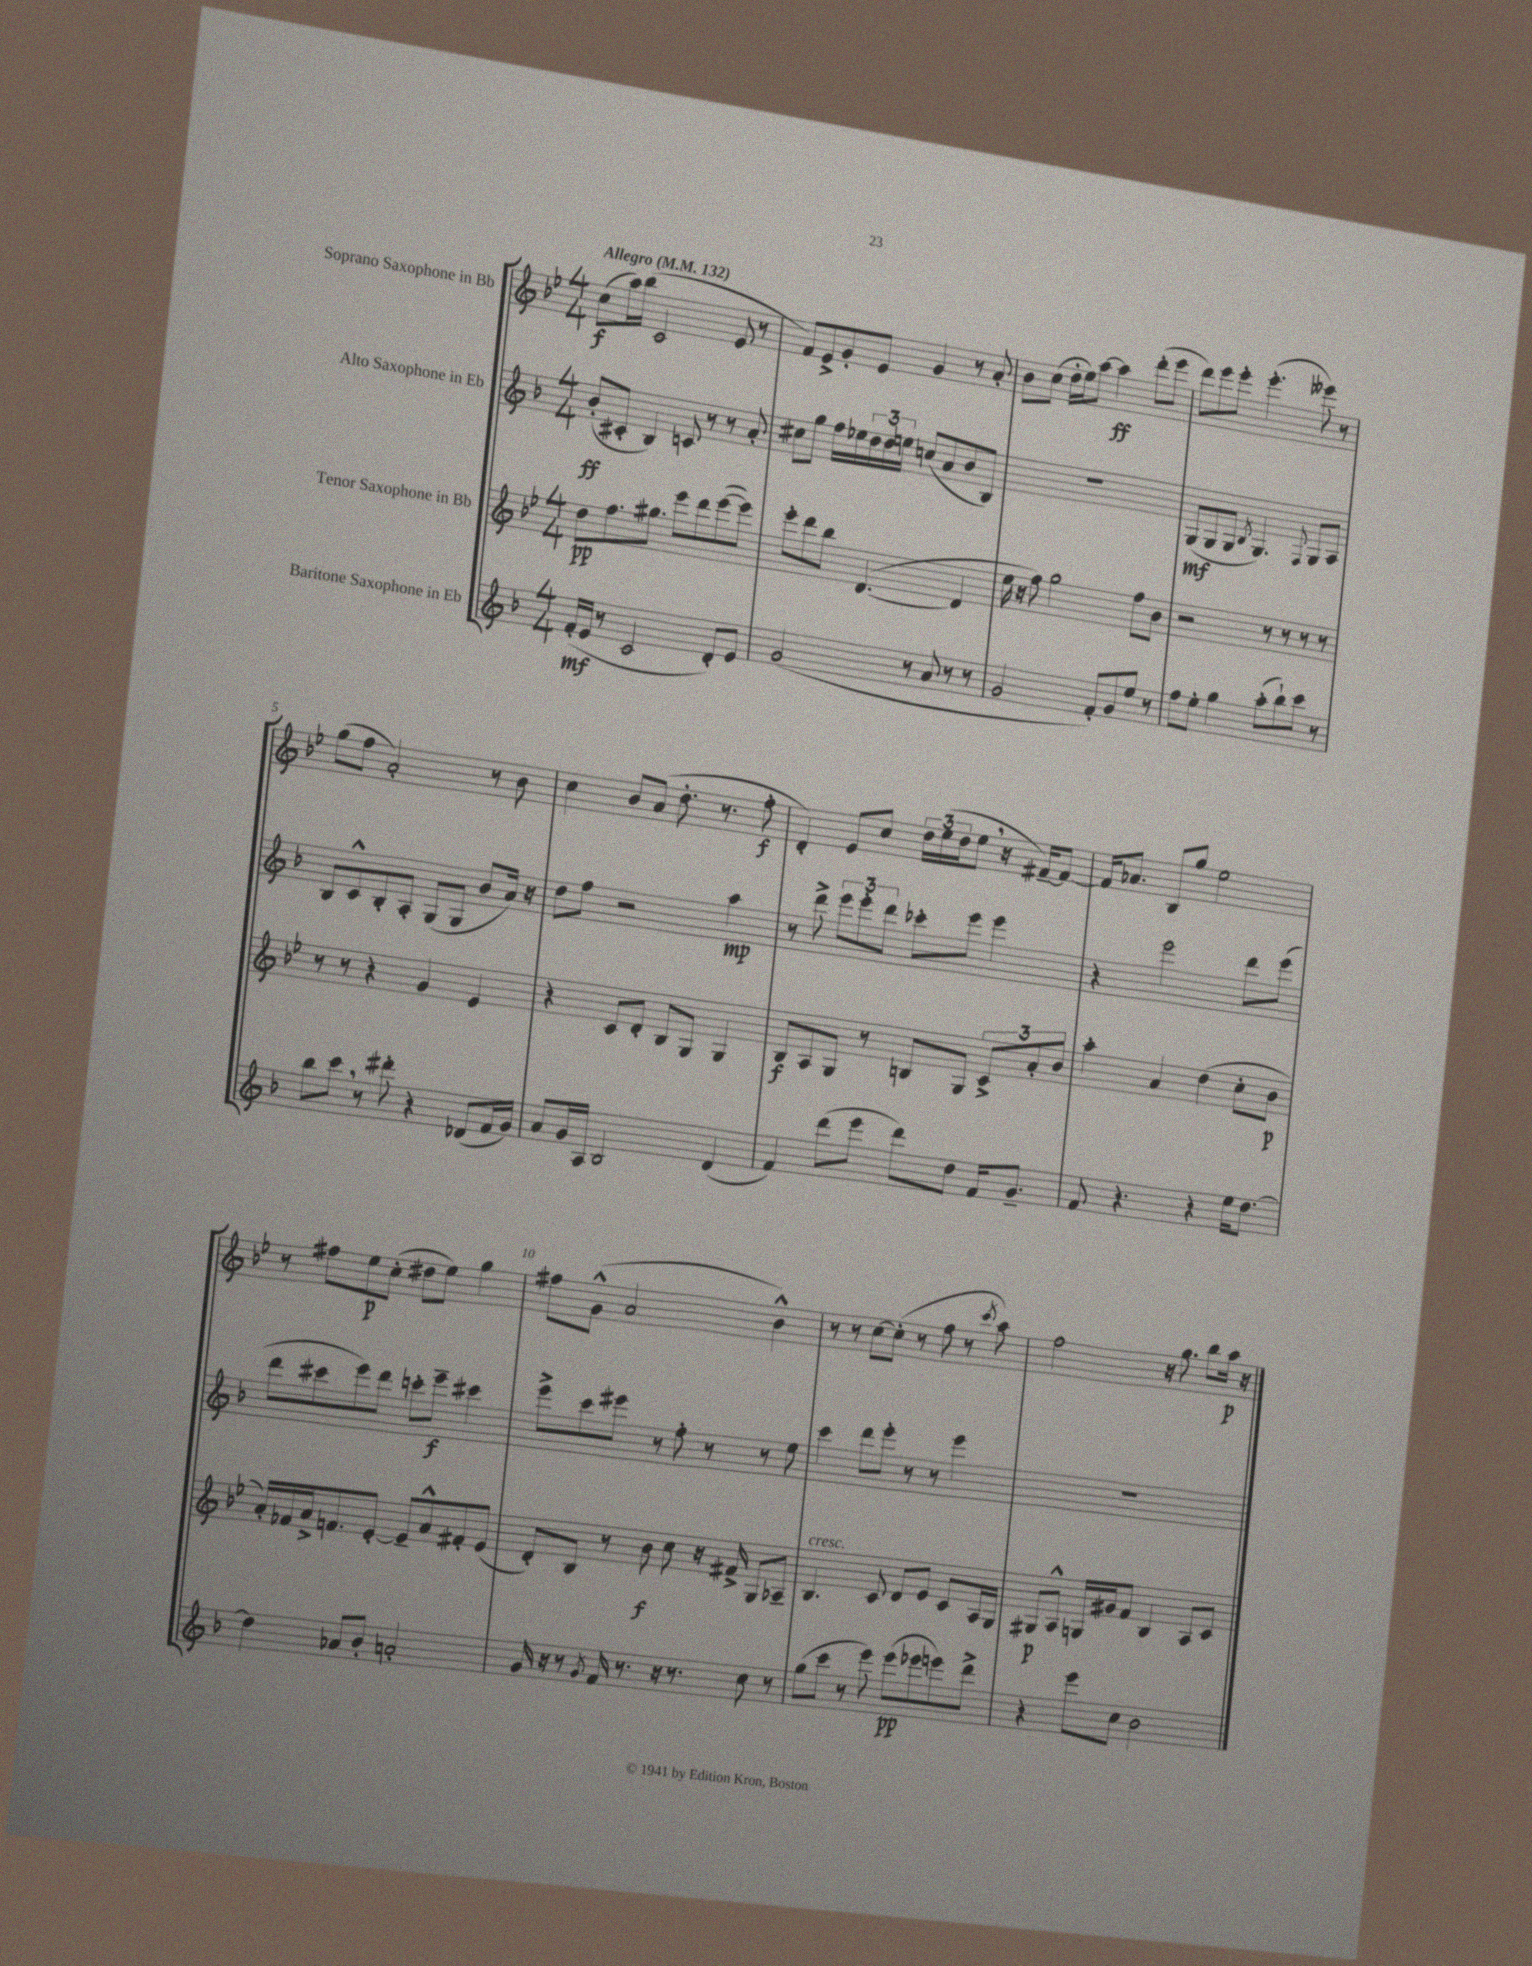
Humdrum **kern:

**kern	**kern	**kern	**kern
*staff4	*staff3	*staff2	*staff1
*clefG2	*clefG2	*clefG2	*clefG2
*k[b-]	*k[b-e-]	*k[b-]	*k[b-e-]
*M4/4	*M4/4	*M4/4	*M4/4
*MM132	*MM132	*MM132	*MM132
(16f'	8dd	(8b-'	(8cc
16e	.	.	.
8r	8.ff	8c#'	16aa)
.	.	.	(16bb-
2c	.	4B-)	2c
.	8.gg#	.	.
.	8eee-	8c	.
.	8ddd	8r	.
8d')	([8eee-	8r	8e-
8e	8eee-])	8a'	8r
=	=	=	=
(2g	8eee-'	8cc#	8f)
.	8ddd	8gg	8e-^
.	8bb-	16ff	8g'
.	.	16ee-	.
.	([4.d	24dd	8e-
.	.	24dd	.
.	.	24ee	.
8r	.	(8cc	4g
8a	.	8a	.
8r	4d]	8b-	8r
8r	.	8B-)	8a'
=	=	=	=
2g	16ee-	1r	8b-
.	16r	.	.
.	8ff)	.	(8cc
.	2gg	.	16dd'
.	.	.	16ee-)
.	.	.	[8aa
8f')	.	.	4aa]
8g	.	.	.
8ee	8ff	.	(8ddd'
8r	8b-	.	8eee-
=	=	=	=
8ff	2r	(8G	8ddd)
8ee'	.	8G	8eee-
4gg	.	8G	8eee-'
.	.	8qB-	.
.	.	4.G)	(4.eee-'
(8aa'	8r	.	.
8bb-`)	8r	.	.
.	.	8qqF	.
8ccc	8r	8G	8eee--)
8r	8r	8A	8r
=	=	=	=
8bb-	8r	8B-	(8gg
8ccc	8r	8c^^	8ff
8r	4r	8B-'	2a')
8ddd#'	.	8A'	.
4r	4g	(8G	.
.	.	8G	.
(8d-	4e-	8b-	8r
16f	.	16a)	8b-
16g)	.	16r	.
=	=	=	=
8a	4r	8dd	4cc
16g	.	8ff	.
16A	.	.	.
2B-	8c	2r	8b-
.	8d'	.	(8a
.	8B-	.	8.dd'
.	8G	.	.
.	.	.	8.r
(4d	4G	4aa	.
.	.	.	8ff'
=	=	=	=
4f)	8B-	8r	4d')
.	8A	8ddd^	.
(8ddd	8G	12eee	8e-
.	.	12eee'	.
8eee	8r	.	8cc
.	.	12ddd	.
8ddd)	8B	8ccc-'	24dd
.	.	.	(24ee-
.	.	.	24dd
8dd	8G	8eee	8ee-
16f	12c^	4eee	16r
8.g~	.	.	[16f#~)
.	12a'	.	.
.	.	.	8f#_
.	12b-	.	.
=	=	=	=
8f	4aa'	4r	16f#]
.	.	.	8.a-
4.r	.	.	.
.	4a	2eee	8B-
.	.	.	8gg
4r	(4dd	.	2ee-
16ee	8cc'	8ddd	.
[8.dd	.	.	.
.	8b-	(8eee	.
=	=	=	=
4dd]	16a')	8ddd	8r
.	16f-	.	.
.	16a^	8ccc#	8ff#
.	8.f	.	.
8a-	.	8eee)	8ee-
8b-'	[8e-'	8ddd	(8cc'
2a'	8e-~]	8ccc'	8dd#
.	8a^^	8eee~	8ee-)
.	8f#'	4ccc#	4gg
.	(8e-	.	.
=	=	=	=
16g	8d')	8eee^	8ff#
16r	.	.	.
8r	8B-	8ccc	(8g^^
8qg	.	.	.
16f	8r	8eee#	2a
8.r	.	.	.
.	8b-	8r	.
16r	8cc	8ff'	.
8.r	.	.	.
.	16r	8r	.
.	16f#^	.	.
8cc	8G	8r	4b-^^)
8r	8A-~	8ee	.
=	=	=	=
(8gg	4.B-	4ccc	8r
8ccc	.	.	8r
8r	.	8ddd	[8cc
8eee)	8c	8eee'	(8cc']
(8eee	8d	8r	8r
8eee-	8e-	8r	8ff
8eee)	8c	4eee	8r
.	.	.	8qccc
8ddd^	16A	.	8aa)
.	16G	.	.
=	=	=	=
4r	8G#	1r	2ff
.	8A^^	.	.
8eee	16G	.	.
.	16g#	.	.
8cc	8f	.	.
2b-	4B-	.	16r
.	.	.	8.gg
.	8A	.	8bb-
.	8c	.	16aa
.	.	.	16r
==	==	==	==
*-	*-	*-	*-
